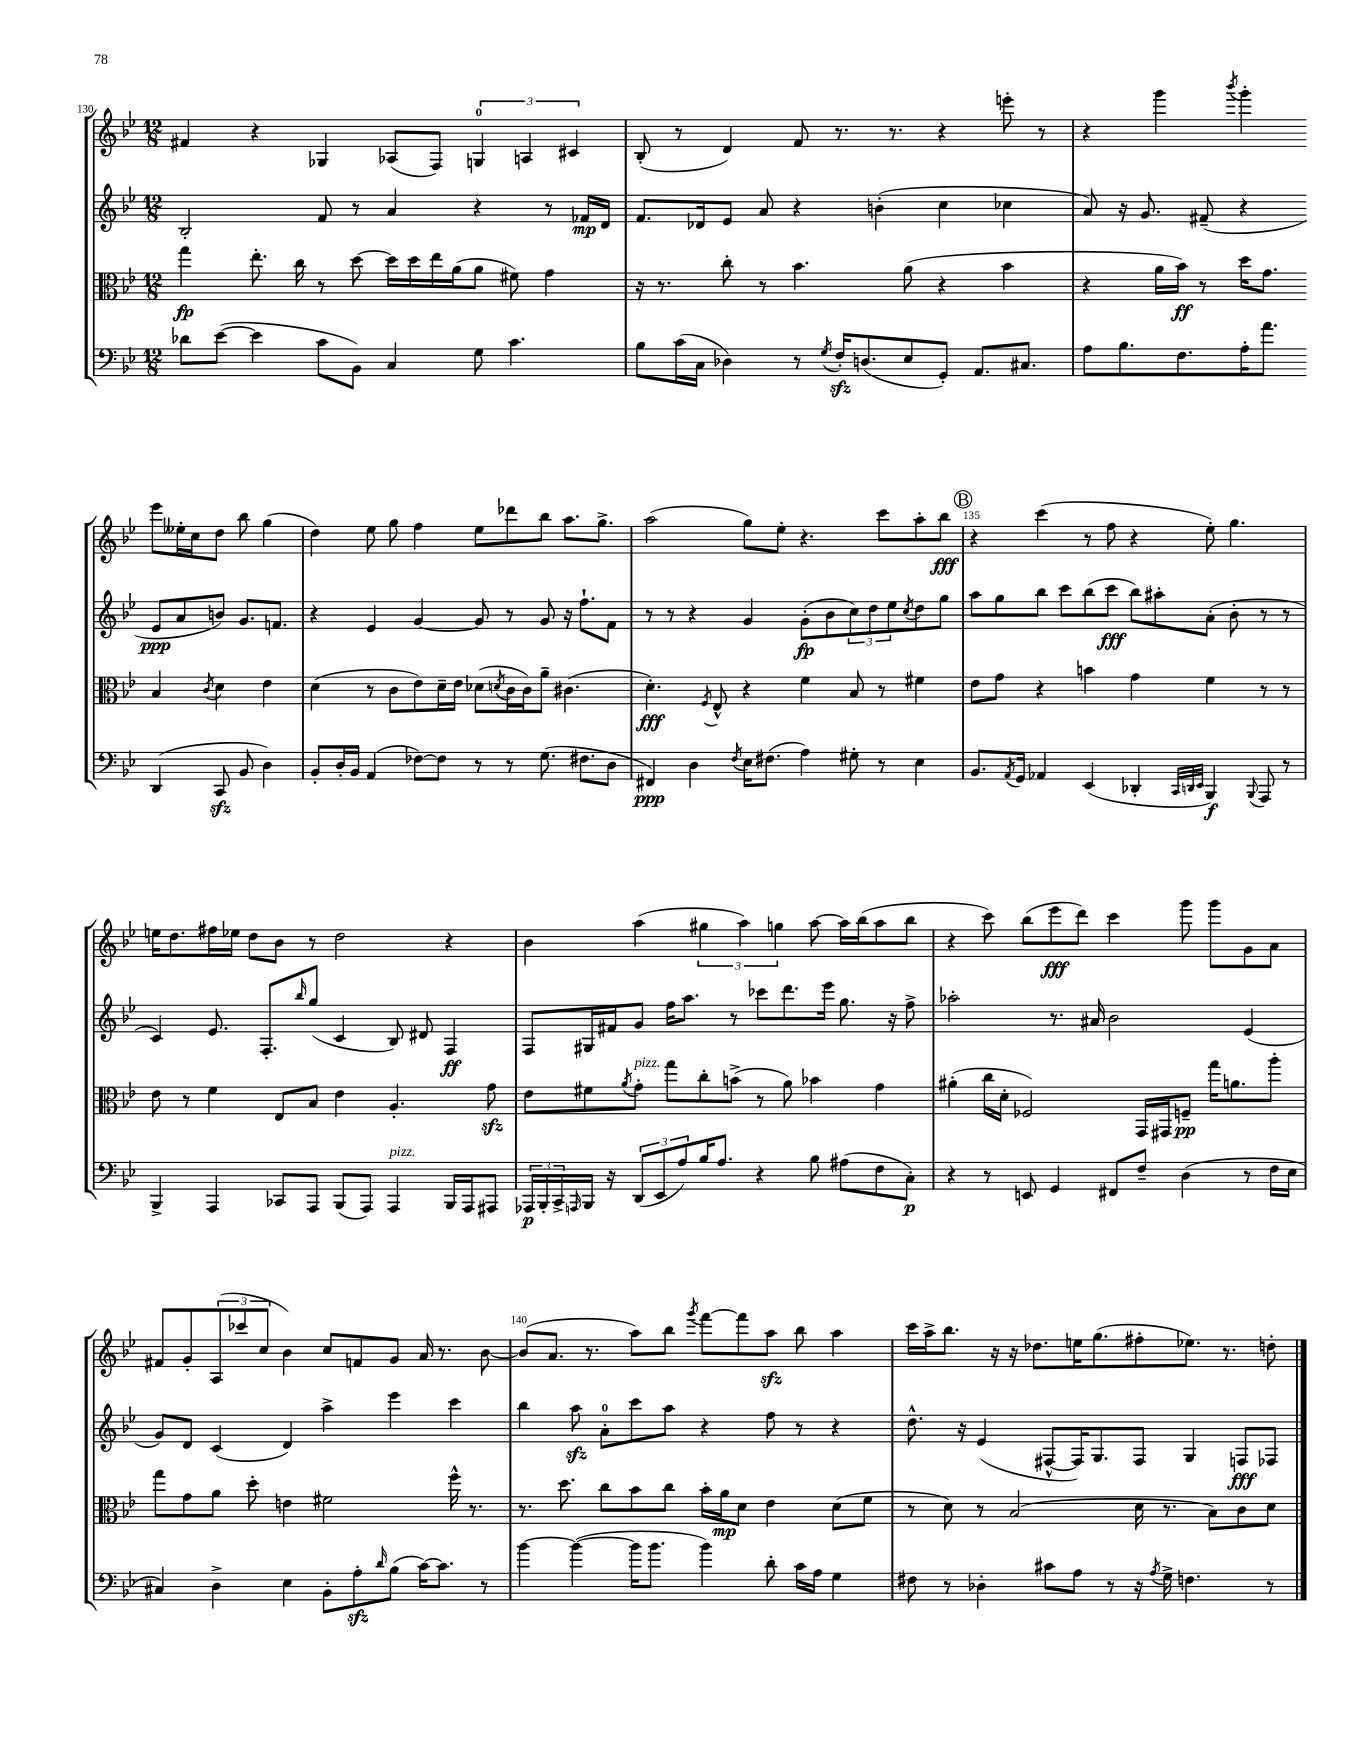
<<
\new StaffGroup <<
\new Staff = "s0" {
    \clef treble \key bes \major \numericTimeSignature \time 12/8
    fis'4 r4 ges4 aes8( f8) \tuplet 3/2 { g4-0 a4 cis'4 } |
    bes8-.( r8 d'4) f'8 r8. r8. r4 e'''8-. r8 |
    r4 g'''4 \acciaccatura { bes'''8 } g'''4-. ees'''8 eeses''16-. c''16 d''8 bes''8 g''4( |
    d''4) ees''8 g''8 f''4 ees''8 des'''8 bes''8 a''8. g''8.-> |
    a''2( g''8) ees''8-. r4. c'''8 a''8-. bes''8\fff |
    \mark \markup { \circle "B" } r4 c'''4( r8 f''8 r4 ees''8-.) g''4. |
    e''16 d''8. fis''16 ees''16 d''8 bes'8 r8 d''2 r4 |
    bes'4 a''4( \tuplet 3/2 { gis''4 a''4) g''4 } a''8~ a''16 bes''16( a''8 bes''8 |
    r4 c'''8) bes''8( ees'''8\fff d'''8) c'''4 g'''8 g'''8 g'8 a'8 |
    fis'8 g'8-. \tuplet 3/2 { a8( ces'''8 c''8 } bes'4) c''8 f'8 g'8 a'16 r8. bes'8~ |
    bes'8( a'8. r8. a''8) bes''8 \acciaccatura { g'''8 } f'''8~ f'''8 a''8\sfz bes''8 a''4 |
    c'''16 a''16-> bes''8. r16 r16 des''8. e''16 g''8.( fis''8-. ees''8.) r8. d''8-. \bar "|." |
}
\new Staff = "s1" {
    \clef treble \key bes \major \numericTimeSignature \time 12/8
    bes2-. f'8 r8 a'4 r4 r8 fes'16\mp d'16 |
    f'8. des'16 ees'8 a'8 r4 b'4-.( c''4 ces''4 |
    a'8) r16 g'8. fis'8--( r4 ees'8\ppp a'8 b'8) g'8. f'8. |
    r4 ees'4 g'4~ g'8 r8 g'8 r16 f''8.-! f'8 |
    r8 r8 r4 g'4 g'8-.\fp( bes'8 \tuplet 3/2 { c''8) d''8 ees''8 } \acciaccatura { c''8 } d''8 g''8 |
    \mark \markup { \circle "B" } a''8 g''8 bes''8 c'''8 bes''8( c'''8\fff bes''8) ais''8-. a'8-.( bes'8-. r8 r8 |
    c'4) ees'8. f8.-. \grace { bes''16 } g''8( c'4 bes8) dis'8 f4\ff |
    f8 gis16 fis'16 g'8 f''16 a''8. r8 ces'''8 d'''8. ees'''16 g''8. r16 f''8-> |
    aes''2-. r8. ais'16 bes'2 ees'4( |
    g'8) d'8 c'4( d'4) a''4-> ees'''4 c'''4 |
    bes''4 a''8\sfz a'8-0-. c'''8 a''8 r4 f''8 r8 r4 |
    d''8.-^ r16 ees'4( fis8~-^ fis16) g8. fis8 g4 f8\fff fes8 \bar "|." |
}
\new Staff = "s2" {
    \clef alto \key bes \major \numericTimeSignature \time 12/8
    g''4\fp ees''8.-. c''16 r8 d''8~ d''16 d''16 ees''16 a'16( a'8 fis'8) g'4 |
    r16 r8. c''8-. r8 bes'4. a'8( r4 bes'4 |
    r4 a'16 bes'16\ff) r8 d''16 g'8. bes4 \acciaccatura { c'8 } d'4 ees'4 |
    d'4( r8 c'8 ees'8) d'16-- ees'16 des'8( \acciaccatura { d'8 } c'16 c'16) a'8-- cis'4.( |
    d'4.-.\fff) \acciaccatura { f8 } ees8-^ r4 f'4 bes8 r8 fis'4 |
    \mark \markup { \circle "B" } ees'8 g'8 r4 b'4 g'4 f'4 r8 r8 |
    ees'8 r8 f'4 ees8 bes8 ees'4 a4.-. g'8\sfz |
    ees'8 fis'8 \acciaccatura { a'8 } g'8-.^\markup { \italic "pizz." } g''8 c''8-. b'8->( r8 a'8) bes'4 g'4 |
    ais'4-.( c''16 d'16-. fes2) g,16 gis,16 f8--\pp g''16 a'8. a''8-. |
    g''8 g'8 a'8 d''8-. e'4 fis'2 f''16-^ r8. |
    r8. d''8. c''8 bes'8 c''8 bes'16-. a'16\mp d'8 ees'4 d'8( f'8 |
    r8 d'8) r8 bes2( d'16 r8. bes8) c'8 d'8 \bar "|." |
}
\new Staff = "s3" {
    \clef bass \key bes \major \numericTimeSignature \time 12/8
    des'8 ees'8~( ees'4 c'8 bes,8) c4 g8 c'4. |
    bes8 c'16( c16 des4) r8 \acciaccatura { g8 } f16-.\sfz d8.( ees8 g,8-.) a,8. cis8. |
    a8 bes8. f8. a16-. a'8. d,4( c,8\sfz bes,8 d4) |
    bes,8-. d16-. bes,16 a,4( fes8~) fes8 r8 r8 g8.( fis8. d8 |
    fis,4\ppp) d4 \acciaccatura { f8 } ees16 fis8.( a4) gis8-. r8 ees4 |
    \mark \markup { \circle "B" } bes,8. \acciaccatura { a,8 } g,16 aes,4 ees,4( des,4-. \grace { c,32 d,32 ees,32 } bes,,4\f) \appoggiatura { bes,,8 } a,,8 r8 |
    bes,,4-> a,,4 ces,8 a,,8 bes,,8( a,,8) a,,4^\markup { \italic "pizz." } bes,,16 a,,16 ais,,8 |
    \tuplet 3/2 { aes,,16\p bes,,16-. c,16-> } \grace { a,,16 } bes,,16 r16 \tuplet 3/2 { d,8( ees,8 a8) } bes16 a8. r4 bes8 ais8( f8 c8-.\p) |
    r4 r8 e,8 g,4 fis,8 f8-- d4( r8 f16 ees16 |
    cis4) d4-> ees4 bes,8-. a8-.\sfz \grace { d'16 } bes8( c'16~) c'8. r8 |
    bes'4~ bes'4~( bes'16 bes'8. bes'4) d'8-. c'16 a16 g4 |
    fis8 r8 des4-. cis'8 a8 r8 r16 \acciaccatura { a8 } g16-> f4. r8 \bar "|." |
}
>>
>>
\layout { \context { \Score currentBarNumber = #130 \override BarNumber.break-visibility = ##(#f #t #t) barNumberVisibility = #(every-nth-bar-number-visible 5) } }
